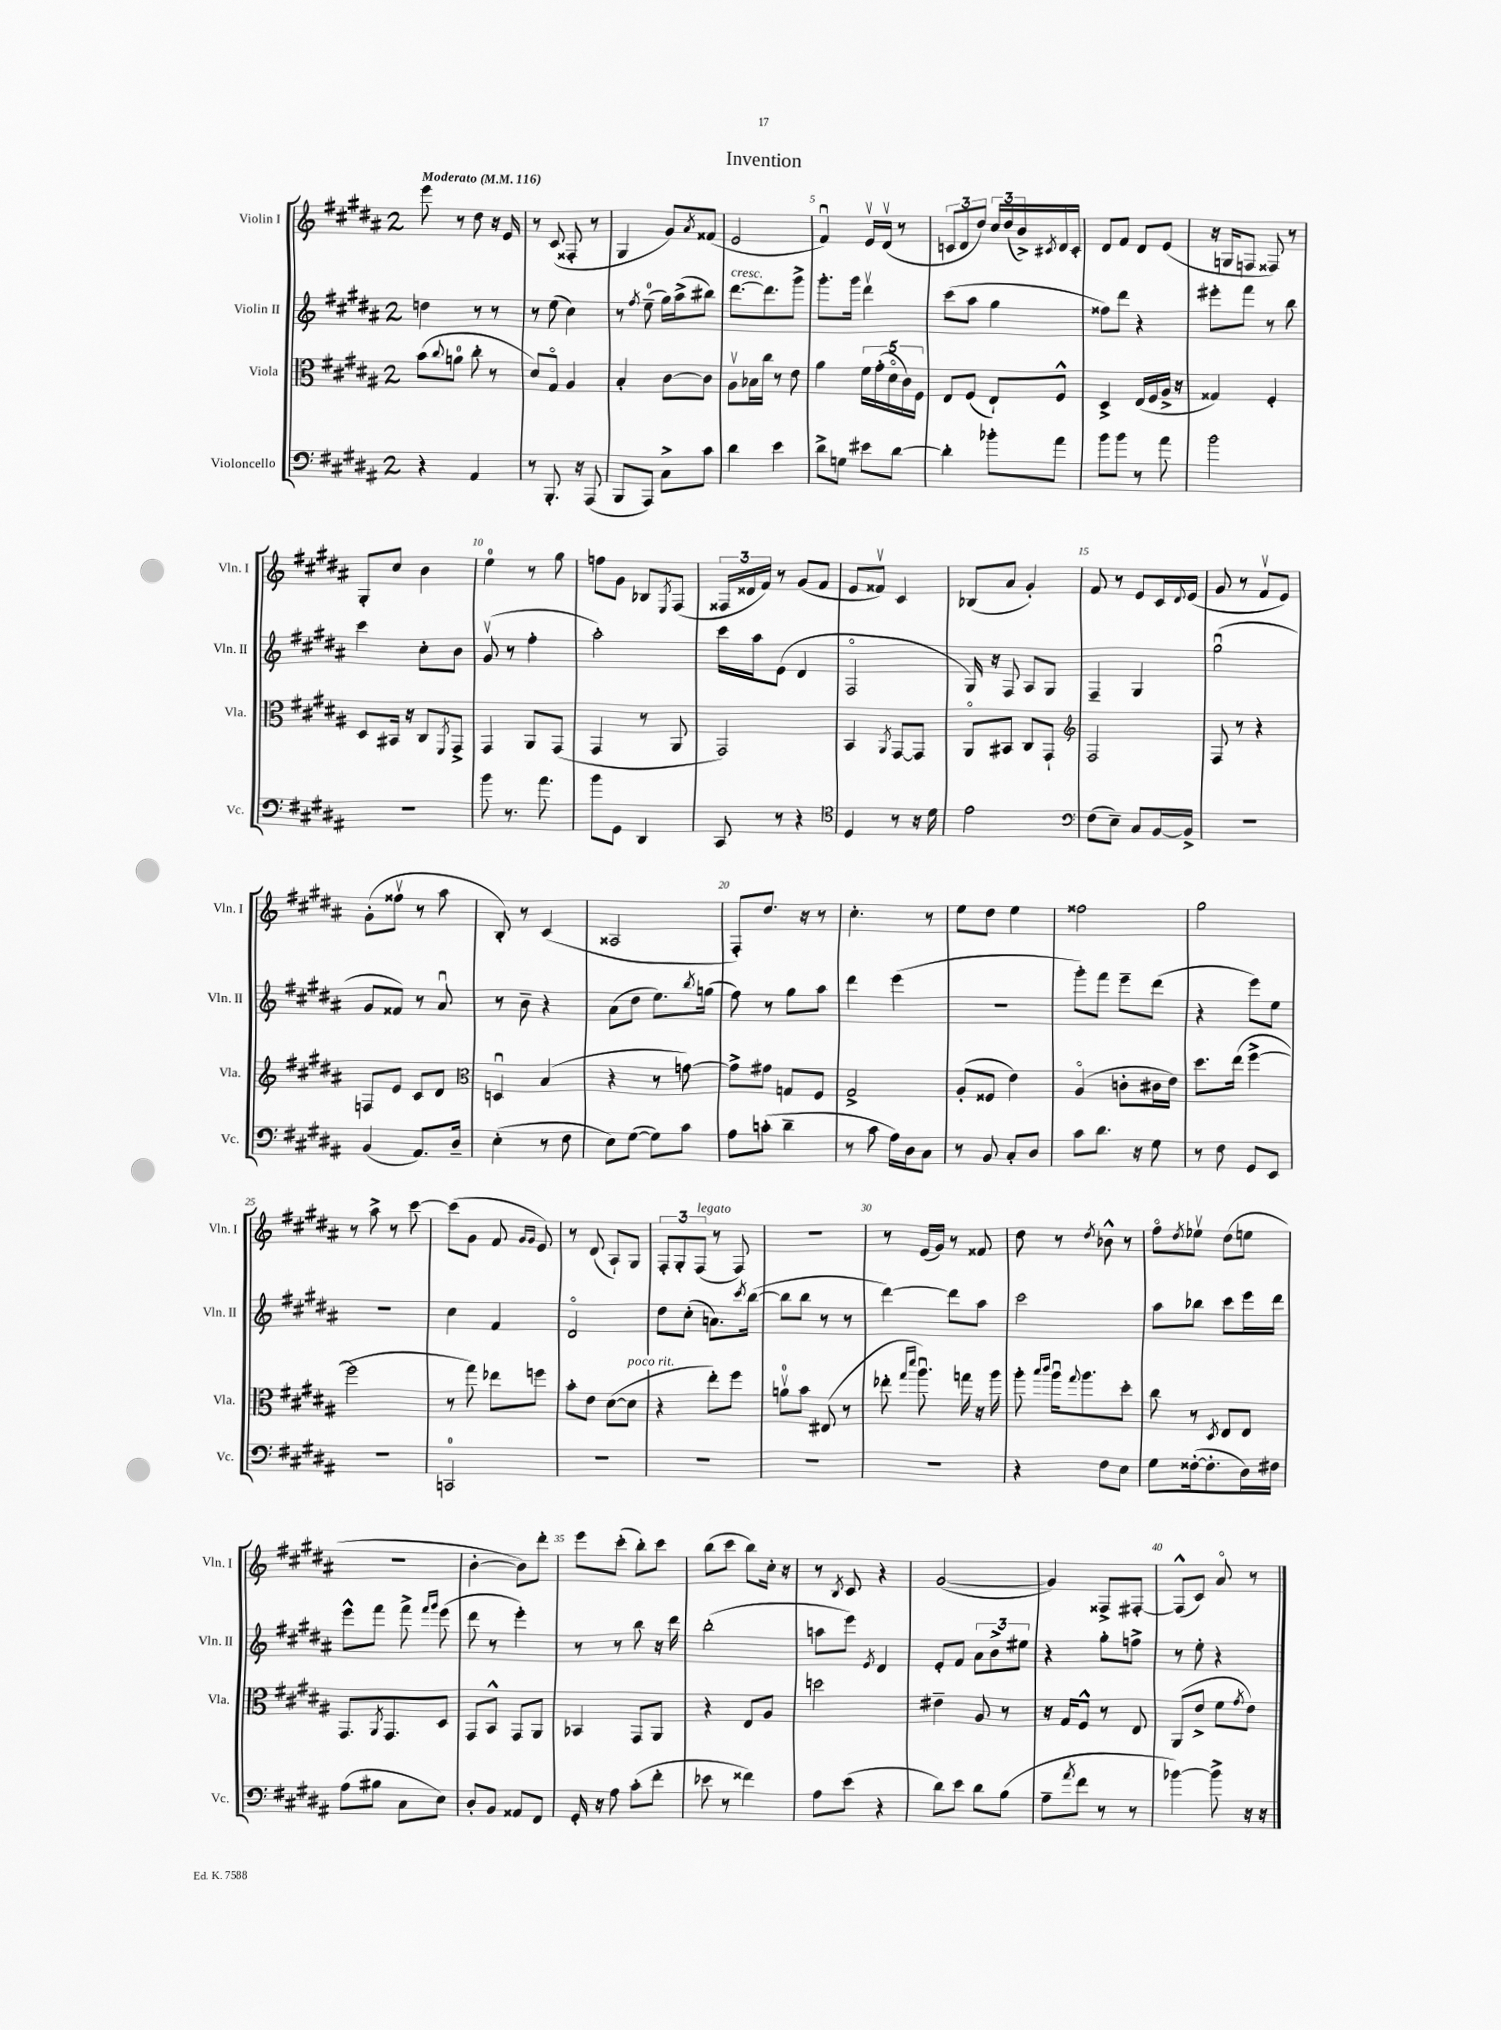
\header { title = "Invention" }
<<
\new StaffGroup <<
\new Staff = "s0" \with { instrumentName = "Violin I" shortInstrumentName = "Vln. I" } {
    \clef treble \key b \major \once \override Staff.TimeSignature.style = #'single-digit \time 2/4 \tempo "Moderato" 4 = 116
    e'''8 r8 dis''8 r16 e'16 |
    r8 cis'8( fisis8-. r8 |
    gis4 gis'8) \acciaccatura { ais'8 } fisis'8( |
    e'2 |
    fis'4\downbow) e'16\upbow dis'16\upbow( r8 |
    \tuplet 3/2 { c'8 dis'8 dis''8) } \tuplet 3/2 { cis''16 dis''16( b'16->) } \acciaccatura { cis'8 } dis'16 cis'16-. |
    dis'8 fis'8 dis'8 e'8( |
    r16 g16 f8 fisis8) r8 |
    gis8-. cis''8 b'4 |
    e''4-0 r8 gis''8 |
    f''8 gis'8 bes8 \acciaccatura { e8 } fis8( |
    \tuplet 3/2 { fisis16 disis'16 fis'16) } r8 gis'8( fis'8 |
    e'8 fisis'8\upbow) cis'4 |
    bes8( ais'8 gis'4-.) |
    fis'8 r8 e'8 cis'16 \appoggiatura { dis'8 } e'16( |
    gis'8 r8 fis'8\upbow e'8) |
    gis'8-.( fisis''8\upbow r8 ais''8 |
    b8-.) r8 cis'4( |
    aisis2 |
    fis8-.) dis''8. r16 r8 |
    cis''4.-. r8 |
    e''8 dis''8 e''4 |
    fisis''2 |
    gis''2 |
    r8 ais''8-> r8 cis'''8~ |
    cis'''8( gis'8 fis'8 \grace { gis'16 gis'16 } e'8) |
    r8 dis'8( ais8-!) gis8 |
    \tuplet 3/2 { fis8-. gis8-. fis8^\markup { \italic "legato" }( } r8 fis8) |
    r2 |
    r8 e'16( gis'16) r8 fisis'8 |
    dis''8 r8 \acciaccatura { dis''8 } bes'8-^ r8 |
    fis''8\flageolet \acciaccatura { dis''8 } ees''8\upbow dis''8( e''8 |
    R2 |
    b'4~-. b'8) dis'''8-. |
    e'''8 cis'''8-.( b''8-.) cis'''8 |
    b''8( cis'''8 b''8) cis''16-. r16 |
    r8 \acciaccatura { b8 } cis'8 r4 |
    gis'2~( |
    gis'4) fisis8-> fis8~-. |
    fis8-^( cis'8) ais'8\flageolet r8 \bar "|." |
}
\new Staff = "s1" \with { instrumentName = "Violin II" shortInstrumentName = "Vln. II" } {
    \clef treble \key b \major \once \override Staff.TimeSignature.style = #'single-digit \time 2/4
    d''4 r8 r8 |
    r8 e''8( cis''4) |
    r8 \acciaccatura { fis''8 } e''8-0--( gis''16) ais''16->( bis''8) |
    dis'''8.~^\markup { \italic "cresc." } dis'''8. gis'''8-> |
    gis'''8.-. gis'''16 dis'''4\upbow |
    cis'''8( ais''8 gis''4 |
    fisis''8) dis'''8 r4 |
    eis'''8-. fis'''8 r8 b''8 |
    cis'''4 cis''8-. b'8 |
    gis'8\upbow( r8 fis''4-. |
    ais''2-.) |
    cis'''16 ais''16 e'8( dis'4 |
    fis2\flageolet |
    gis16) r16 fis8 ais8 gis8 |
    fis4-- gis4 |
    gis''2\downbow( |
    gis'8 fisis'8) r8 ais'8\downbow |
    r8 b'8-- r4 |
    ais'8( dis''8 e''8.) \acciaccatura { b''8 } g''16( |
    fis''8) r8 gis''8 ais''8 |
    dis'''4 e'''4( |
    R2 |
    gis'''8-.) fis'''8 e'''8-- dis'''8( |
    r4 e'''8) e''8 |
    R2 |
    cis''4 fis'4 |
    dis'2\flageolet |
    dis''8 cis''8-.( a'8.) \acciaccatura { cis'''8 } b''16~( |
    b''8 b''8 r8 r8 |
    dis'''4~) dis'''8 ais''8 |
    cis'''2 |
    ais''8 bes''8 cis'''8 e'''16 dis'''16 |
    e'''8-^ fis'''8 fis'''8-> \grace { fis'''16 gis'''16 } e'''8( |
    dis'''8 r8 e'''4-.) |
    r8 r8 b''8 r16 dis'''16 |
    b''2-.( |
    a''8 e'''8) \acciaccatura { e'8 } dis'4 |
    e'8-. fis'8 \tuplet 3/2 { ais'8 b'8-> eis''8 } |
    r4 gis''8-. f''8-> |
    r8 e''8-. r4 \bar "|." |
}
\new Staff = "s2" \with { instrumentName = "Viola" shortInstrumentName = "Vla." } {
    \clef alto \key b \major \once \override Staff.TimeSignature.style = #'single-digit \time 2/4
    b'8( \appoggiatura { cis''8 } a'8-0 cis''8-. r8 |
    dis'8) gis8\flageolet ais4 |
    b4-. cis'8~ cis'8 |
    ais8\upbow bes16 cis''16 r8 e'8 |
    ais'4 \tuplet 5/4 { fis'16 gis'16-.( dis'16\flageolet cis'16) fis16 } |
    e8 fis8( e8-!) fis8-^ |
    dis4-> e16( fis16 ais16-> r16 |
    gisis4) fis4-. |
    dis8 bis,16 r16 cis8 \acciaccatura { fis,8 } gis,8-> |
    gis,4 ais,8 gis,8( |
    gis,4 r8 ais,8 |
    gis,2) |
    b,4 \acciaccatura { ais,8 } gis,8~ gis,8 |
    ais,8\flageolet bis,8 cis8 gis,8-! |
    \clef treble fis2 |
    fis8 r8 r4 |
    f8 e'8 cis'8 dis'8 |
    \clef alto d4\downbow b4( |
    r4 r8 g'8~) |
    g'8-> gis'8 g8 fis8 |
    gis2-> |
    ais8-.( fisis8 e'4) |
    ais4\flageolet( c'8-. cis'16 e'16) |
    dis''8. e''16( fis''4~-> |
    fis''2 |
    r8 gis''8) ees''8 f''8 |
    b'8-. e'8 dis'8~( dis'8^\markup { \italic "poco rit." } |
    r4 e''8-.) fis''8 |
    a'8-0\upbow b'8 eis8( r8 |
    ees''8-. \grace { gis''16 dis'''16 } ais''8.\downbow) g''16 r16 ais''16 |
    ais''8-. \grace { b''16 cis'''16 } ais''16\downbow \appoggiatura { gis''8 } ais''8. dis''8-. |
    cis''8 r8 \acciaccatura { dis8 } e8 e8 |
    gis,8. \acciaccatura { ais,8 } gis,8. dis8 |
    gis,8 b,8-^ gis,8 ais,8 |
    bes,4 gis,8 ais,8 |
    r4 e8 ais8 |
    d''2 |
    eis'4-- ais8 r8 |
    r16 gis16 fis8-^ r8 e8 |
    ais,8( e'8-> fis'8 \acciaccatura { gis'8 } e'8) \bar "|." |
}
\new Staff = "s3" \with { instrumentName = "Violoncello" shortInstrumentName = "Vc." } {
    \clef bass \key b \major \once \override Staff.TimeSignature.style = #'single-digit \time 2/4
    r4 ais,4 |
    r8 b,,8.-. r16 ais,,8( |
    b,,8 ais,,8) cis8-> cis'8 |
    dis'4 e'4 |
    dis'8-> g8 eis'8 dis'8~ |
    dis'4-. bes'8-. ais'8 |
    b'8 b'8 r8 ais'8 |
    b'2 |
    R2 |
    b'8 r8. ais'8. |
    b'8 gis,8 dis,4 |
    cis,8 r8 r4 |
    \clef tenor dis4 r8 r16 dis'16 |
    e'2 |
    \clef bass fis8( e8--) cis8 b,16~ b,16-> |
    R2 |
    b,4( ais,8.) dis16-- |
    e4-.( r8 fis8 |
    e8) gis8~( gis8) cis'8 |
    ais8 c'8-.( dis'4-- |
    r8 cis'8 ais16) dis16 cis8 |
    r8 b,8 cis8-. dis8 |
    cis'8 dis'8. r16 gis8 |
    r8 fis8 gis,8 e,8 |
    R2 |
    c,2-0 |
    R2 |
    R2 |
    R2 |
    R2 |
    r4 fis8 e8 |
    gis8 fisis16~-.( fisis8.-. dis16) fis16 |
    ais8( bis8 cis8 e8) |
    dis8-. b,8 aisis,8 fis,8 |
    gis,16-. r16 ais8 cis'8-.( fis'8-. |
    ees'8 r8 fisis'4) |
    ais8 e'8( r4 |
    dis'8) e'8 dis'8 b8( |
    ais8-- \acciaccatura { ais'8 } fis'8 r8 r8 |
    bes'4~) bes'8-> r16 r16 \bar "|." |
}
>>
>>
\layout { \context { \Score \override BarNumber.break-visibility = ##(#f #t #t) barNumberVisibility = #(every-nth-bar-number-visible 5) } }
